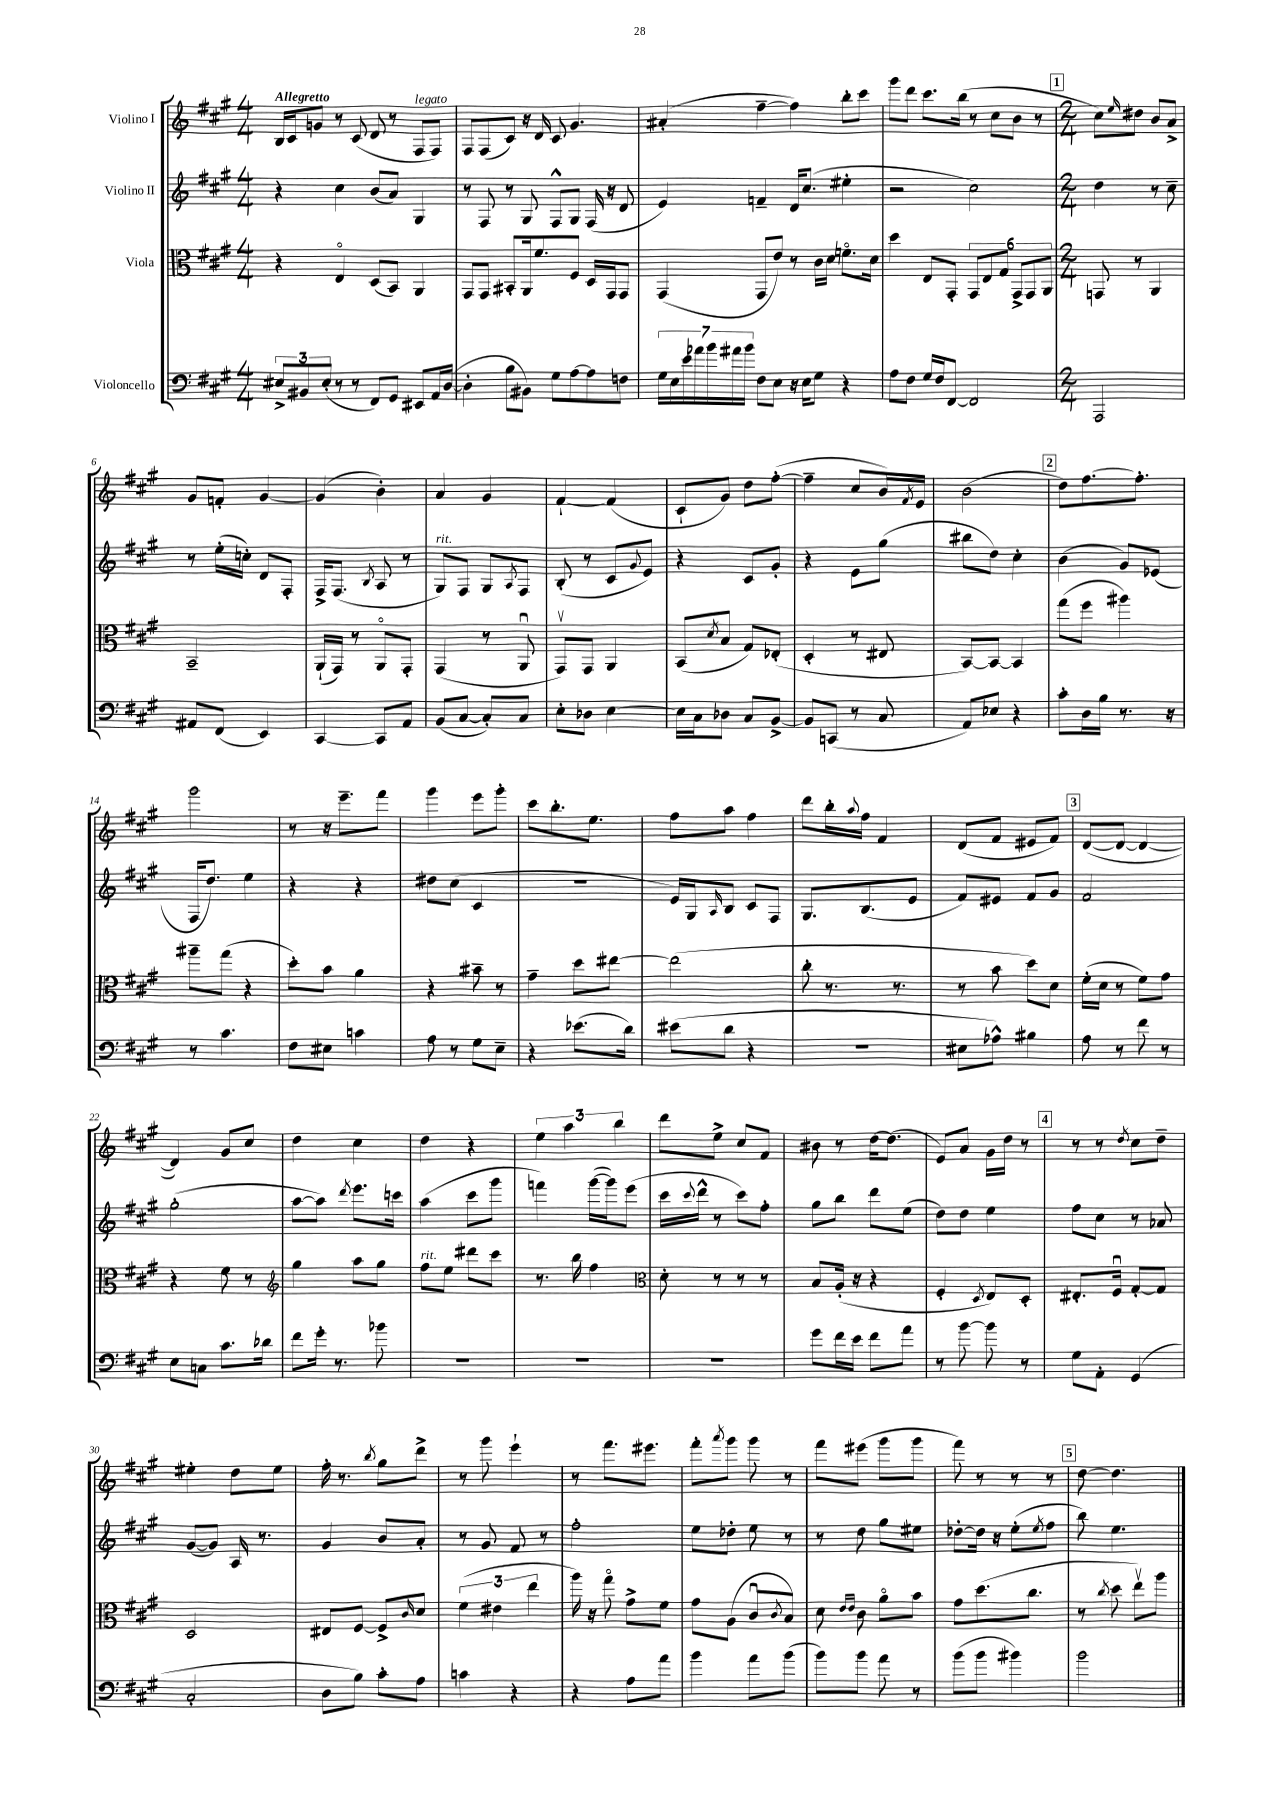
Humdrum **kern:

**kern	**kern	**kern	**kern
*part4	*part3	*part2	*part1
*staff4	*staff3	*staff2	*staff1
*I"Violoncello	*I"Viola	*I"Violino II	*I"Violino I
*clefF4	*clefC3	*clefG2	*clefG2
*k[f#c#g#]	*k[f#c#g#]	*k[f#c#g#]	*k[f#c#g#]
*M4/4	*M4/4	*M4/4	*M4/4
=1	=1	=1	=1
!	!	!	!LO:TX:a:B:t=Allegretto
12E#X^/L	4r	4r	16B/LL
.	.	.	16c#/J
12BB#X/	.	.	.
.	.	.	8gn/J
(12E#'/J	.	.	.
8r	4E/	4cc#\	8r
8r	.	.	(8c#/
8FF#/L)	(8D/L	(8b/L	8d/
8GG#/J	8BB/J)	8a/J)	8r
!	!	!	!LO:TX:a:i:t=legato
8EE#X/L	4AA/	4G#/	8F#/L
16AA/L	.	.	8F#/J)
([16D/JJ	.	.	.
=2	=2	=2	=2
4D'\]	8GG#/L	8r	8F#/L
.	8GG#/J	8F#/	(8F#/
8B\L	8BB#X'/L	8r	8c#/J)
8BB#X\J)	16AA/k	8G#/	16r
.	8.f#/	.	16d/
8G#\L	.	8F#^^/L	8c#/
[8A\	8F#/J	8G#/J	4.g#/
8A\]	16D/LL	(16F#/	.
.	16GG#/J	16r	.
8Fn\J	8GG#/J	8d/	.
=3	=3	=3	=3
28G#\LL	(4GG#/	4e/)	(4a#X'/
28E\	.	.	.
28e\	.	.	.
28a-X\	.	.	.
28b\	.	.	.
28a#X\	.	.	.
28b\JJ	.	.	.
8F#\L	8GG#/L	4fn~/	[4ff#~\
8E\J	8e/J)	.	.
16r	8r	16d/KL	4ff#\])
16E\KL	.	(8.cc#/J	.
8G#\J	16c#\LL	.	.
.	16d\JJ	.	.
4r	8.fn\L	4ee#X'\	8bb'\L
.	.	.	8ccc#\J
.	16d\Jk	.	.
=4	=4	=4	=4
8A\L	4dd\	2r	8ggg#\L
8F#\J	.	.	8ddd\J
16G#/LL	8E/L	.	8.ccc#\L
16F#/J	.	.	.
[8FF#/J	8GG#'/J	.	.
.	.	.	(16bb\Jk
2FF#/]	12GG#/L	2cc#\)	8r
.	12E/	.	.
.	.	.	8cc#\L
.	12G#/J	.	.
.	12GG#^/L	.	8b\J
.	12GG#/	.	.
.	.	.	8r
.	12AA/J	.	.
!!LO:REH:place=s1:t=1
=5	=5	=5	=5
*M2/4	*M2/4	*M2/4	*M2/4
2AAA/	8GGn/	4dd\	8cc#\L)
.	.	.	16qqee/
.	8r	.	8dd#X\J
.	4AA/	8r	8b/L
.	.	8cc#~\	8a^/J
!!LO:LB:g=z
=6	=6	=6	=6
8AA#X/L	2BB~/	8r	8g#/L
(8FF#/J	.	(16ee'\LL	8fn'/J
.	.	16ccn'\JJ)	.
4EE/)	.	8d/L	[4g#/
.	.	8F#'/J	.
=7	=7	=7	=7
[4CC#/	(16AA`/LL	16F#^/KL	(4g#/]
.	16GG#/JJ)	(8.F#/J	.
.	8r	.	.
.	.	8qB/	.
8CC#/L]	8AA/L	8A/	4b'\)
8AA/J	8GG#'/J	8r	.
=8	=8	=8	=8
!	!	!LO:TX:a:i:t=rit.	!
(8BB/L	(4GG#/	8G#/L)	4a/
[8C#/J	.	8F#/J	.
8C#'/L])	8r	8G#/L	4g#/
.	.	8qA/	.
8C#/J	8AAu/	8F#/J	.
=9	=9	=9	=9
8E'\L	8GG#v/L)	(8B'/	[4f#`/
8D-X\J	8GG#/J	8r	.
[4E\	4AA/	8c#/L	(4f#/]
.	.	8qqg#/	.
.	.	8e/J)	.
=10	=10	=10	=10
16E\LL]	(8BB/L	4r	8c#`/L
16C#\J	.	.	.
.	8qd/	.	.
8D-X\J	8B/J	.	8g#/J)
8C#/L	8G#/L)	8c#/L	8dd\L
[8BB^/J	(8E-X'/J	8g#'/J	([8ff#'\J
=11	=11	=11	=11
8BB/L]	4D'/	4r	4ff#~\]
(8CCn/J	.	.	.
8r	8r	8e\L	8cc#/L
8C#/	8E#X/	(8gg#\J	16b/L)
.	.	.	8qf#/
.	.	.	16e/JJ
=12	=12	=12	=12
8AA/L)	[8BB/L)	8bb#X\L	(2b\
8E-X/J	8BB/J_	8dd\J)	.
4r	4BB/]	4cc#'\	.
!!LO:REH:place=s1:t=2
=13	=13	=13	=13
8c#'\L	(8gg#\L	(4b\	8dd\L)
16D\L	8ff#\J	.	[8.ff#\
16B\JJ	.	.	.
8.r	4aa#X\)	8g#/L)	.
.	.	.	8.ff#'\J]
.	.	(8e-X/J	.
16r	.	.	.
!!LO:LB:g=z
=14	=14	=14	=14
8r	8aa#X~\L	16F#/KL	2ggg#\
.	.	8.dd/J)	.
4.c#\	(8gg#\J	.	.
.	4r	4ee\	.
=15	=15	=15	=15
8F#\L	8dd'\L)	4r	8r
8E#X\J	8b\J	.	16r
.	.	.	8.eee~\L
4cn\	4a\	4r	.
.	.	.	8fff#\J
=16	=16	=16	=16
8A\	4r	8dd#X\L	4ggg#\
8r	.	(8cc#\J	.
8G#\L	8b#X~\	4c#/	8eee\L
8E~\J	8r	.	8ggg#'\J
=17	=17	=17	=17
4r	4g#~\	2r	8ccc#\L
.	.	.	8.bb'\
(8.e-X\L	8dd\L	.	.
.	.	.	8.ee\J
.	[8ee#X\J	.	.
16d\Jk)	.	.	.
=18	=18	=18	=18
(8e#X\L	(2ee#\]	16e/LL)	8ff#\L
.	.	16G#/J	.
.	.	16qqA/	.
8d\J	.	8B/J	8aa\J
4r	.	8c#/L	4ff#\
.	.	8F#/J	.
=19	=19	=19	=19
2r	8cc#'\	8.G#/L	8ddd\L
.	8.r	.	16bb'\L
.	.	.	8qqaa/
.	.	(8.B/	16ff#\JJ
.	.	.	4f#/
.	8.r	.	.
.	.	8e/J	.
=20	=20	=20	=20
8E#X\L	8r	8f#/L)	(8d/L
8A-X^^\J)	8b\	8e#X/J	8f#/J
4B#X\	8dd\L)	8f#/L	8e#X/L
.	8d\J	8g#/J	8f#/J)
!!LO:REH:place=s1:t=3
=21	=21	=21	=21
8A\	(16f#'\LL	2f#/	([8d/L
.	16d\JJ	.	.
8r	8r	.	8d/J_
8f#\	8f#\L)	.	4d/_
8r	8g#\J	.	.
!!LO:LB:g=z
=22	=22	=22	=22
8E\L	4r	(2gg#'\	4d/])
8Cn\J	.	.	.
8.c#\L	8f#\	.	8g#/L
.	8r	.	8cc#/J
16d-X\Jk	.	.	.
=23	=23	=23	=23
*	*clefG2	*	*
8f#\L	4gg#\	[8aa\L	4dd\
16g#'\Jk	.	8aa\J])	.
8.r	.	.	.
.	.	8qddd/	.
.	8aa\L	8.eee\L	4cc#\
8b-X\	8gg#\J	.	.
.	.	16cccn\Jk	.
=24	=24	=24	=24
!	!LO:TX:a:i:t=rit.	!	!
2r	8ff#\L	(4aa\	4dd\
.	8ee\J	.	.
.	8ddd#X\L	8ccc#\L	4r
.	8ccc#\J	8ggg#\J	.
=25	=25	=25	=25
2r	8.r	4fffn\)	6ee\
.	.	.	6aa\
.	16bb\	.	.
.	4ff#\	([16ggg#\LL	.
.	.	16ggg#\J])	.
.	.	.	6bb\
.	.	(8eee\J	.
=26	=26	=26	=26
*	*clefC3	*	*
2r	8d'\	16ccc#\LL	8ddd\L
.	.	8qqccc#/	.
.	.	16ddd^^\JJ	.
.	8r	8r	8ee^\J
.	8r	8ccc#\L)	8cc#/L
.	8r	8ff#'\J	8f#/J
=27	=27	=27	=27
8g#\L	8B/L	8gg#\L	8b#X\
16f#\L	(16A'/Jk	8bb\J	8r
16e\JJ	16r	.	.
8f#\L	4r	8ddd\L	[16dd\KL
.	.	.	(8.dd\J]
8a\J	.	(8ee\J	.
=28	=28	=28	=28
8r	4F#'/	8dd\L)	8e/L)
[8b\	.	8dd\J	8a/J
.	8qD/	.	.
8b\]	8E/L)	4ee\	16g#\LL
.	.	.	16dd\JJ
8r	8D'/J	.	8r
!!LO:REH:place=s1:t=4
=29	=29	=29	=29
8G#\L	8.E#X'/L	8ff#\L	8r
8AA'\J	.	8cc#\J	8r
.	16F#u/Jk	.	.
.	.	.	8qdd/
(4GG#/	[8G#'/L	8r	8cc#\L
.	8G#/J]	8a-X/	8dd~\J
!!LO:LB:g=z
=30	=30	=30	=30
2C#'/	2D/	([8g#/L	4ee#X'\
.	.	8g#/J])	.
.	.	16A/	8dd\L
.	.	8.r	.
.	.	.	8ee#\J
=31	=31	=31	=31
8D\L	8E#X/L	4g#/	16ff#'\
.	.	.	8.r
8B\J)	[8F#/J	.	.
.	.	.	8qbb/
8c#'\L	8F#^/L]	8b/L	8gg#\L
.	16qqc#/	.	.
8A\J	8d/J	8a'/J	8ddd^\J
=32	=32	=32	=32
4cn\	(6f#\	8r	8r
.	.	8g#/	8ggg#\
.	6e#X\	.	.
4r	.	8f#/	4eee`\
.	6ee\	.	.
.	.	8r	.
=33	=33	=33	=33
4r	16aa\)	2ff#'\	8r
.	16r	.	.
.	8gg#\	.	8.fff#\L
8A\L	8g#^\L	.	.
.	.	.	8.eee#X\J
8a\J	8f#\J	.	.
=34	=34	=34	=34
4b\	8g#\L	8ee\L	8fff#'\L
.	.	.	8qaaa/
.	(8A\J	8dd-X'\J	8ggg#\J
8a\L	8c#u/L	8ee\	8ggg#\
.	8qc#/	.	.
(8b\J	8B/J)	8r	8r
=35	=35	=35	=35
8b\L)	8d\	8r	8fff#\L
.	16qqe/LL	.	.
.	16qqe/JJ	.	.
8b\J	8c#\	8dd\	(8eee#X\J
8a\	8a\L	8gg#\L	8ggg#\L
8r	8b\J	8ee#X\J	8ggg#\J
=36	=36	=36	=36
(8b\L	8g#\L	[8dd-X'\L	8fff#\)
8b\J	(8.dd\	16dd-\Jk]	8r
.	.	16r	.
4b#X\)	.	(8ee'\L	8r
.	8.cc#\J	.	.
.	.	8qee/	.
.	.	8ff#\J	8r
!!LO:REH:place=s1:t=5
=37	=37	=37	=37
2b\	8r	8bb\)	[8dd\
.	8qcc#/	.	.
.	8dd\	4.ee\	4.dd\]
.	8eev\L)	.	.
.	8aa\J	.	.
==	==	==	==
*-	*-	*-	*-
